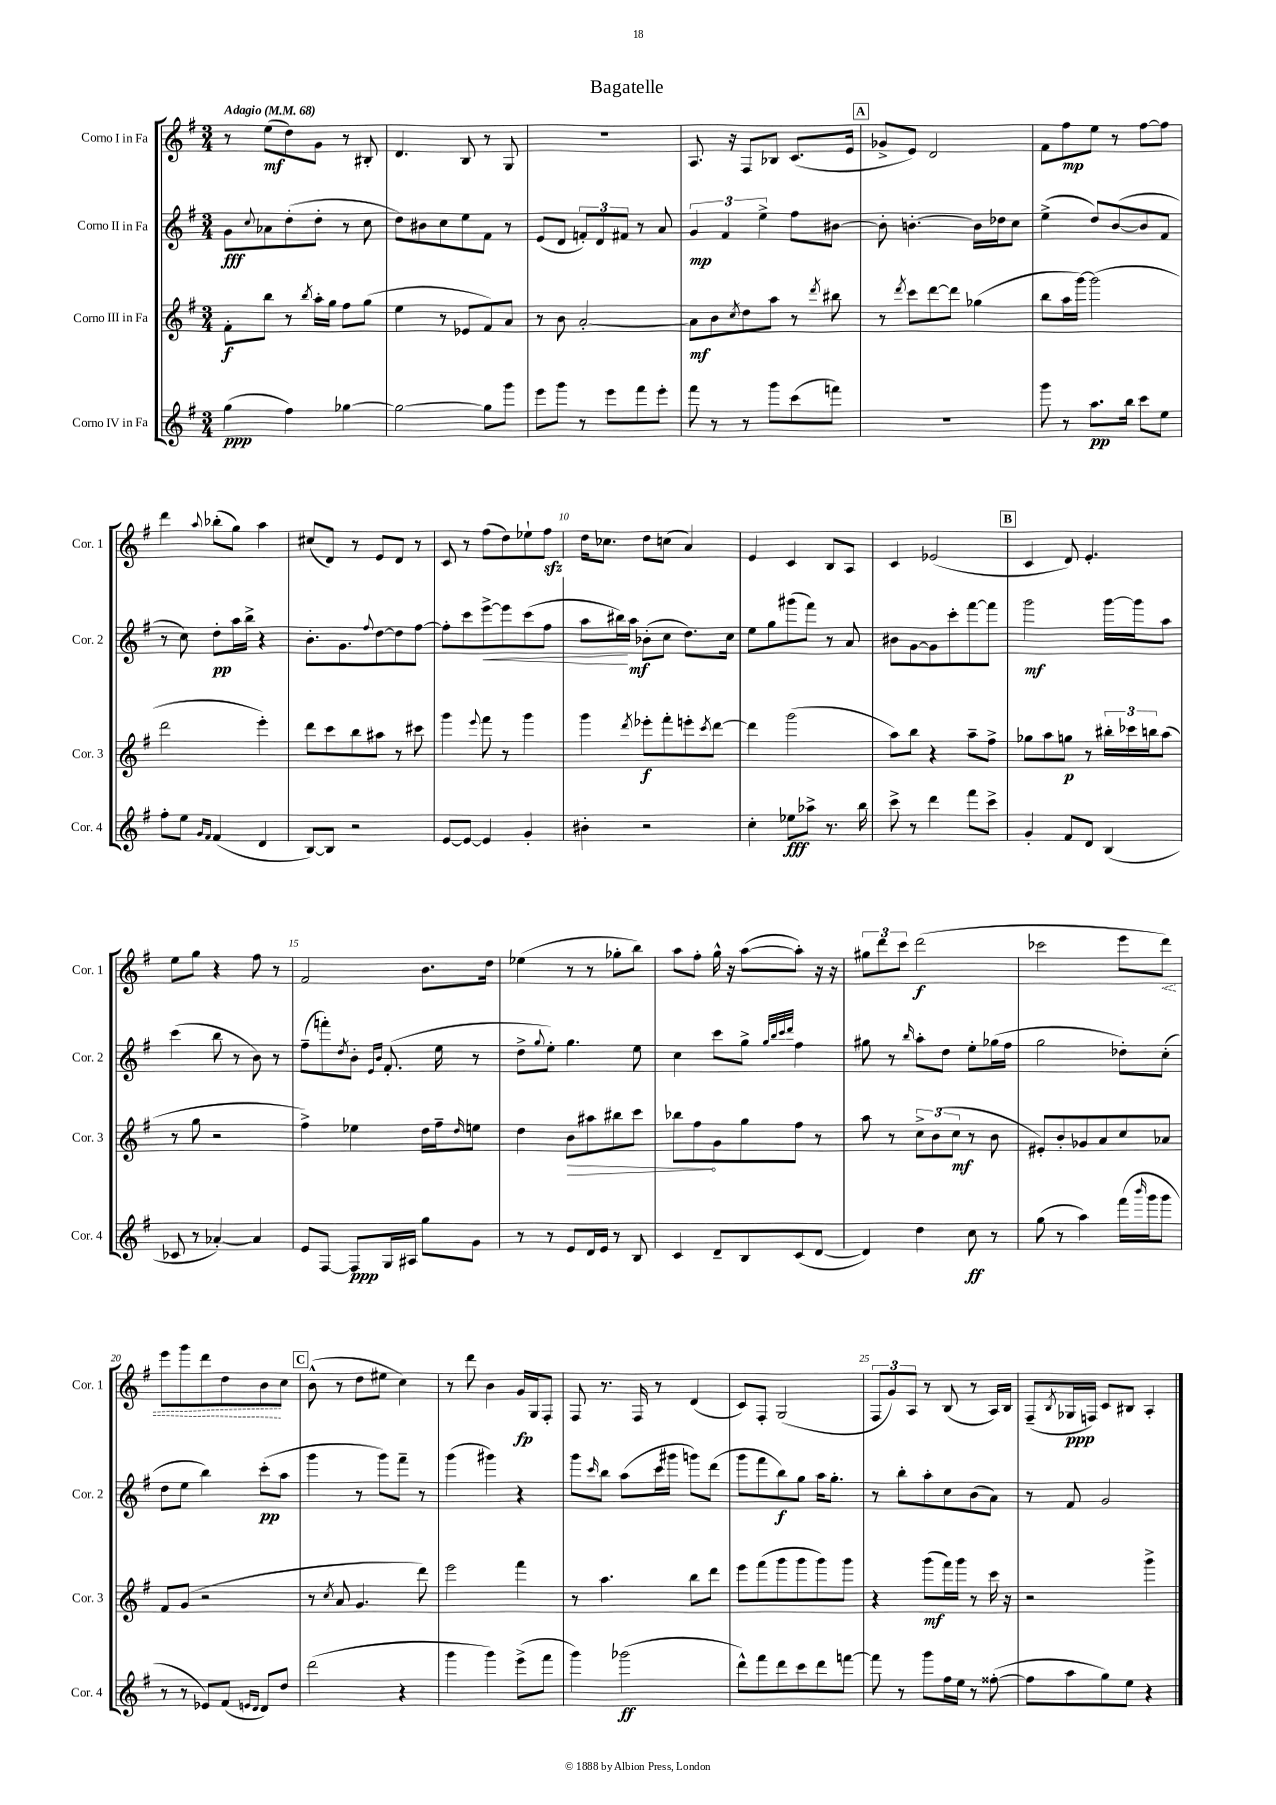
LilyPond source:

\header { title = "Bagatelle" }
<<
\new StaffGroup <<
\new Staff = "s0" \with { instrumentName = "Corno I in Fa" shortInstrumentName = "Cor. 1" } {
    \clef treble \key g \major \numericTimeSignature \time 3/4 \tempo "Adagio" 4 = 68
    r8 e''8\mf( d''8) g'8 r8 bis8-. |
    d'4. b8 r8 g8 |
    R2. |
    a8. r16 fis8 bes8 c'8.( e'16 |
    \mark \markup { \box "A" } ges'8-> e'8) d'2 |
    fis'8 fis''8\mp e''8 r8 fis''8~ fis''8 |
    d'''4 \appoggiatura { a''8 } bes''8-.( g''8) a''4 |
    cis''8( d'8) r8 e'8 d'8 r8 |
    c'8 r8 fis''8( d''8) ees''8-! fis''8\sfz |
    d''16 ces''8. d''8 c''8( a'4) |
    e'4 c'4 b8 a8 |
    c'4 ees'2( |
    \mark \markup { \box "B" } c'4 d'8) e'4.-. |
    e''8 g''8 r4 fis''8 r8 |
    fis'2 b'8. d''16 |
    ees''4( r8 r8 ges''8-. b''8) |
    a''8 fis''8-. g''16-^ r16 a''8~( a''8-.) r16 r16 |
    \tuplet 3/2 { gis''8 d'''8 c'''8 } d'''2\f( |
    ces'''2 e'''8 \once \override Hairpin.style = #'dashed-line d'''8\<) |
    e'''8 g'''8 d'''8 d''8 b'8\! c''8 |
    \mark \markup { \box "C" } b'8-^( r8 d''8 eis''8 c''4) |
    r8 d'''8 b'4 g'16\fp g16 fis8-. |
    fis8 r8. fis16 r8 d'4( |
    c'8) fis8-. g2( |
    \tuplet 3/2 { fis8 g'8) a8 } r8 b8( r8 a16) b16 |
    fis8--( \acciaccatura { b8 } ges16\ppp f16) c'8 bis8 a4-. \bar "|." |
}
\new Staff = "s1" \with { instrumentName = "Corno II in Fa" shortInstrumentName = "Cor. 2" } {
    \clef treble \key g \major \numericTimeSignature \time 3/4
    g'8\fff \appoggiatura { c''8 } aes'8 d''8-.( d''8-. r8 c''8 |
    d''8) bis'8 c''8 e''8 fis'8 r8 |
    e'8( d'8 \tuplet 3/2 { f'8-.) d'8 fis'8 } r8 a'8 |
    \tuplet 3/2 { g'4\mp fis'4 e''4-> } fis''8 bis'8~ |
    \mark \markup { \box "A" } bis'8-. b'4.~-. b'16 des''16 c''8 |
    e''4->( d''8) b'8~( b'8 fis'8 |
    r8 c''8) d''8-.\pp a''16 b''16-> r4 |
    b'8.-. g'8. \appoggiatura { fis''8 } d''8~ d''8 fis''8~ |
    fis''8-. c'''8 e'''8~->\< e'''8 c'''8( fis''8 |
    a''8 bis''16\!) a''16\mf bes'8-.( c''8 d''8.) c''16 |
    e''8 g''8 gis'''8( fis'''8) r8 a'8 |
    bis'8 g'8~ g'8 c'''8-. fis'''8~ fis'''8 |
    \mark \markup { \box "B" } g'''2\mf g'''16~ g'''16 a''8 |
    c'''4( b''8 r8 b'8) r8 |
    fis''8--( f'''8-.) \acciaccatura { d''8 } b'8-. \grace { e'16 b'16 } fis'8.-.( e''16 r8 |
    d''8-> \appoggiatura { g''8 } e''8-.) g''4. e''8 |
    c''4 c'''8 g''8-> \grace { g''32 b''32 c'''32 d'''32 } fis''4 |
    gis''8 r8 \grace { b''16 } a''8-. d''8 e''8-. ges''16( fis''16 |
    g''2 des''8-.) c''8-.( |
    d''8 e''8 b''4) c'''8-.\pp( a''8 |
    \mark \markup { \box "C" } g'''4 r8 g'''8) fis'''8-- r8 |
    g'''4( gis'''4) r4 |
    g'''8 \grace { c'''16 } b''8 a''8( c'''16 gis'''16 g'''8) d'''8( |
    g'''8 fis'''8 b''8\f) g''8 a''16 g''8.-. |
    r8 b''8-. a''8-. c''8 b'8( a'8) |
    r8 fis'8 g'2 \bar "|." |
}
\new Staff = "s2" \with { instrumentName = "Corno III in Fa" shortInstrumentName = "Cor. 3" } {
    \clef treble \key g \major \numericTimeSignature \time 3/4
    fis'8-.\f b''8 r8 \acciaccatura { b''8 } a''16-. g''16 fis''8 g''8( |
    e''4 r8 ees'8 fis'8) a'8 |
    r8 b'8 a'2~-. |
    a'8\mf b'8 \acciaccatura { c''8 } d''8 a''8 r8 \acciaccatura { d'''8 } bis''8 |
    \mark \markup { \box "A" } r8 \acciaccatura { d'''8 } c'''8 d'''8~ d'''8 ges''4( |
    b''8 a''16 g'''16~) g'''2( |
    d'''2 e'''4-.) |
    d'''8 c'''8 b''8 ais''8 r8 cis'''8 |
    g'''4 \appoggiatura { e'''8 } fis'''8 r8 g'''4 |
    g'''4 \acciaccatura { d'''8 } ees'''8-.\f fis'''8-. e'''8-. \acciaccatura { c'''8 } d'''8~ |
    d'''4 g'''2( |
    a''8) b''8 r4 a''8-- fis''8-> |
    \mark \markup { \box "B" } ges''8 a''8 g''8\p r8 \tuplet 3/2 { bis''16-. ces'''16 b''16 } a''8( |
    r8 g''8 r2 |
    fis''4->) ees''4 d''16 fis''16-- \grace { d''16 } e''8 |
    d''4 \once \override Hairpin.circled-tip = ##t b'8\> ais''8 bis''8 c'''8 |
    bes''8 fis''8\! g'8 g''8 fis''8 r8 |
    a''8 r8 \tuplet 3/2 { c''8-> b'8( c''8\mf } r8 b'8 |
    eis'8-.) b'8-. ges'8 a'8 c''8 aes'8 |
    fis'8 g'8( r2 |
    \mark \markup { \box "C" } r8 \acciaccatura { c''8 } a'8 g'4. d'''8) |
    e'''2 fis'''4 |
    r8 a''4. b''8 d'''8 |
    e'''8 fis'''8( g'''8 g'''8 g'''8) g'''8 |
    r4 g'''8\mf( fis'''16) g'''16 r8 c'''16 r16 |
    r2 g'''4-> \bar "|." |
}
\new Staff = "s3" \with { instrumentName = "Corno IV in Fa" shortInstrumentName = "Cor. 4" } {
    \clef treble \key g \major \numericTimeSignature \time 3/4
    g''4\ppp( fis''4) ges''4~ |
    ges''2~ ges''8 g'''8 |
    e'''8 g'''8 r8 e'''8 fis'''8 e'''8-. |
    fis'''8 r8 r8 g'''8 c'''8( f'''8) |
    \mark \markup { \box "A" } R2. |
    g'''8 r8 a''8.\pp b''16 c'''8 e''8 |
    fis''8-. e''8 \grace { g'16 fis'16 } fis'4( d'4 |
    b8~) b8 r2 |
    e'8~ e'8~ e'4 g'4-. |
    bis'4-. r2 |
    c''4-. ees''8\fff aes''8-> r8. b''16 |
    c'''8-> r8 d'''4 fis'''8 c'''8-> |
    \mark \markup { \box "B" } g'4-. fis'8 d'8 b4( |
    ces'8 r8 aes'4~-.) aes'4 |
    e'8 fis8~ fis8\ppp g16 ais16 g''8 g'8 |
    r8 r8 e'8 d'16 e'16 r8 b8 |
    c'4 d'8-- b8 c'8( d'8~ |
    d'4) d''4 c''8\ff r8 |
    g''8( r8 a''4) fis'''16( \grace { b'''16 } g'''16 g'''8 |
    r8 r8 ees'8) fis'8( \grace { e'16 d'16 } d'8) d''8 |
    \mark \markup { \box "C" } d'''2( r4 |
    g'''4 g'''4) e'''8->( fis'''8 |
    g'''4) ges'''2\ff( |
    d'''8-^) fis'''8 d'''8 c'''8 d'''8 f'''8~ |
    f'''8 r8 g'''8 fis''16 e''16 r8 fisis''8~-.( |
    fisis''8 a''8 g''8) e''8 r4 \bar "|." |
}
>>
>>
\layout { \context { \Score \override BarNumber.break-visibility = ##(#f #t #t) barNumberVisibility = #(every-nth-bar-number-visible 5) } }
